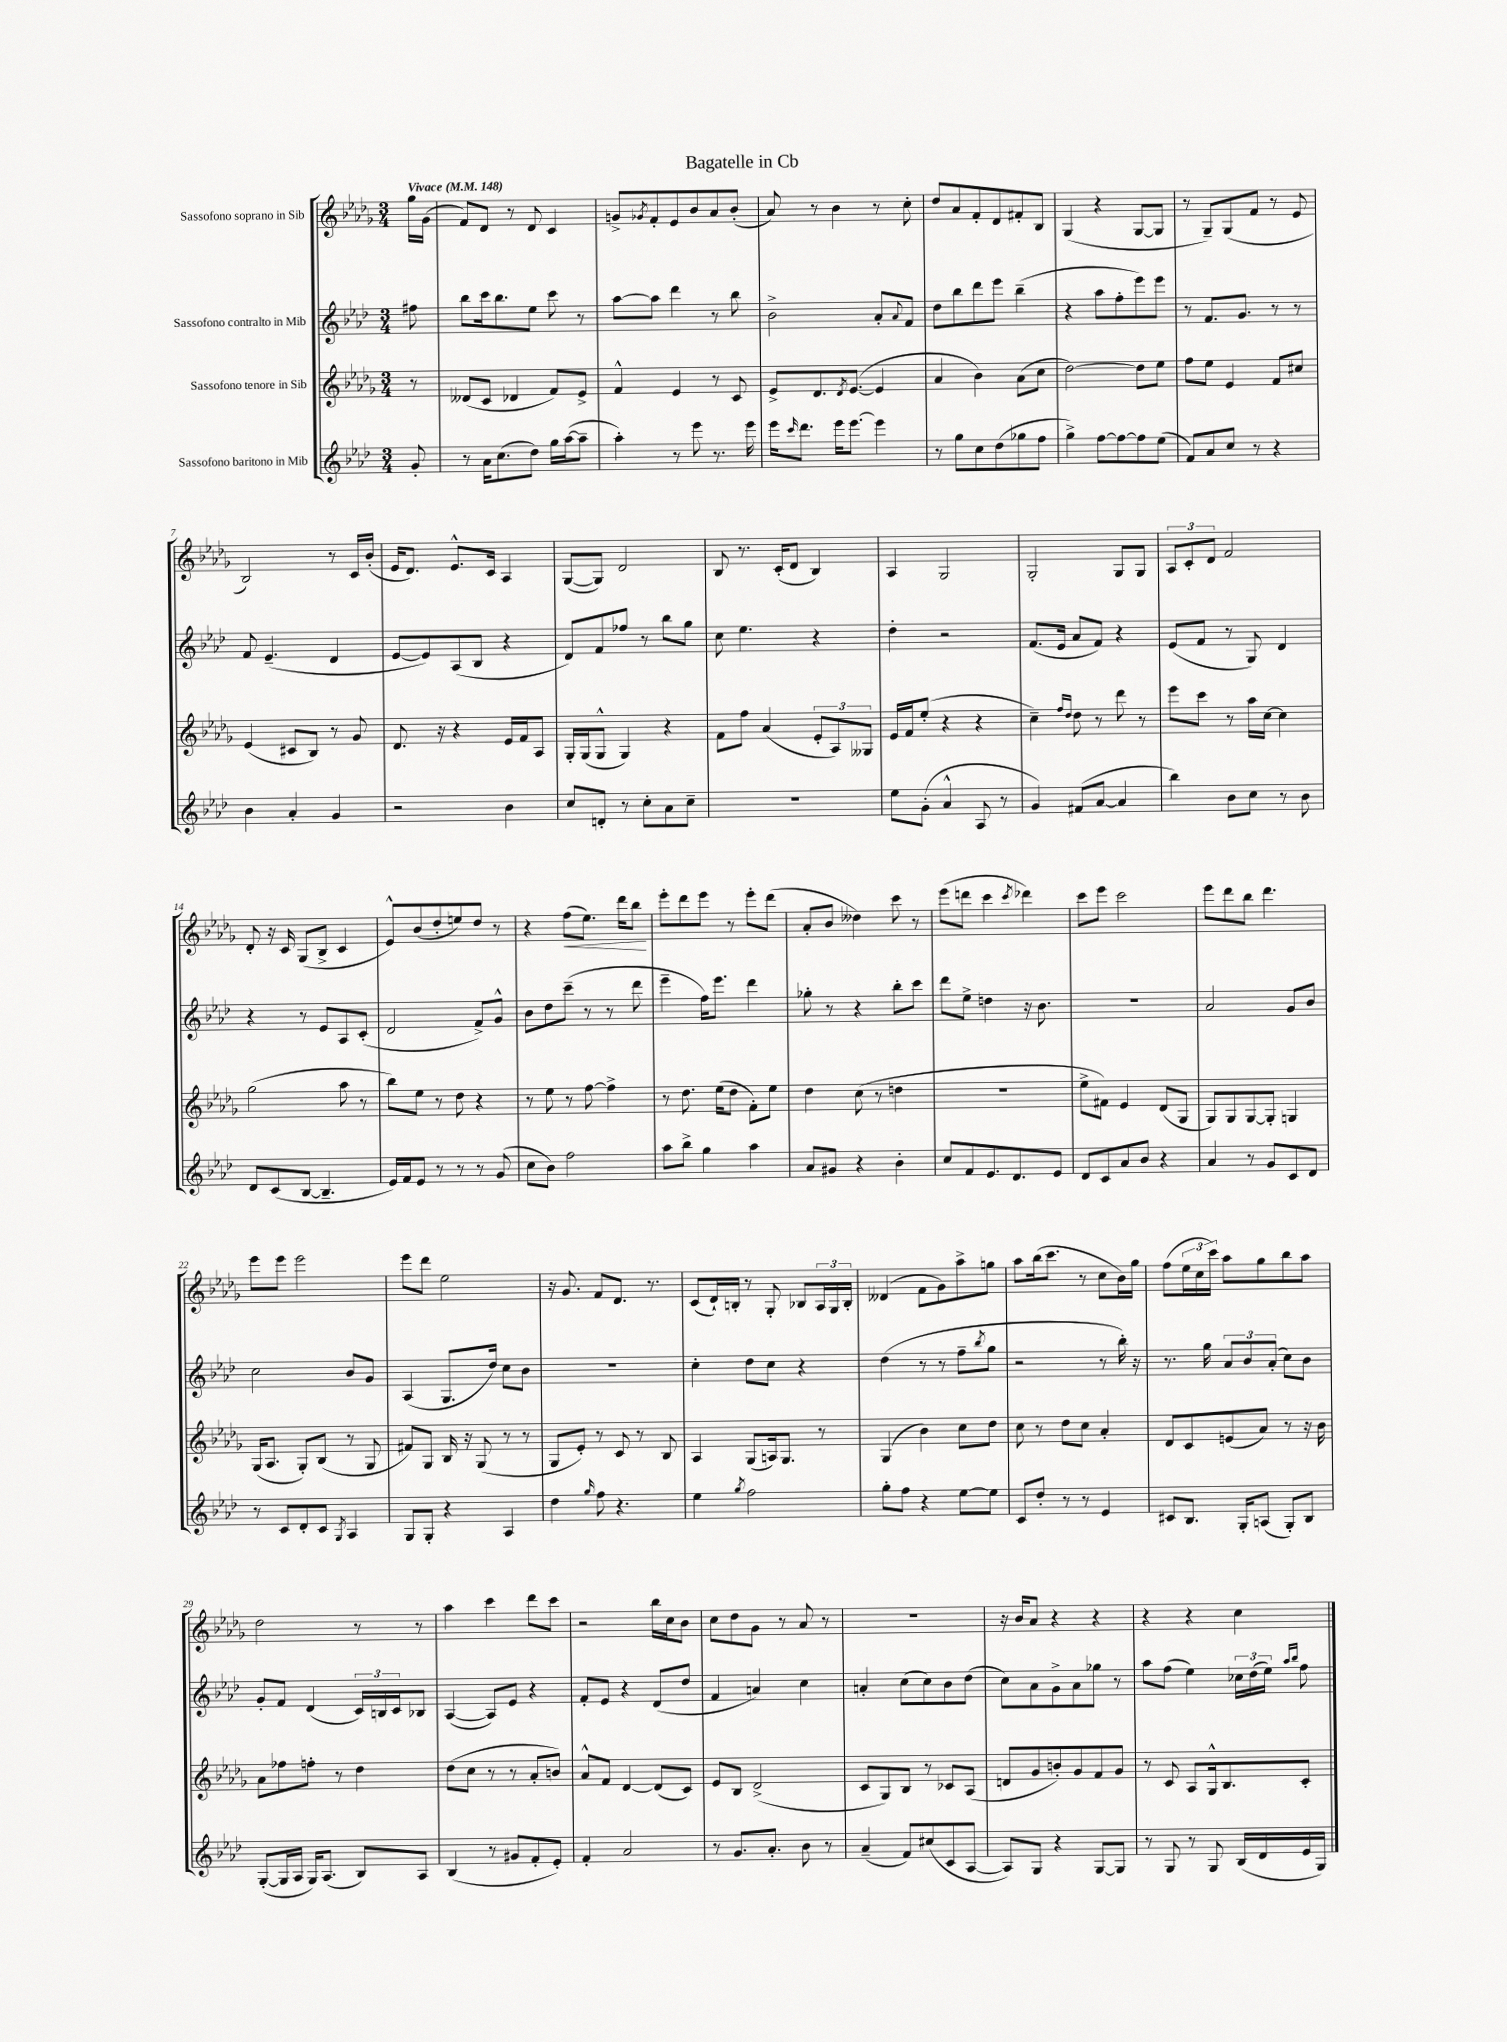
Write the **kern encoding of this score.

**kern	**kern	**kern	**kern	**dynam
*part4	*part3	*part2	*part1	*part1
*staff4	*staff3	*staff2	*staff1	*staff1
*I"Sassofono baritono in Mib	*I"Sassofono tenore in Sib	*I"Sassofono contralto in Mib	*I"Sassofono soprano in Sib	*
*clefG2	*clefG2	*clefG2	*clefG2	*
*k[b-e-a-d-]	*k[b-e-a-d-g-]	*k[b-e-a-d-]	*k[b-e-a-d-g-]	*
*M3/4	*M3/4	*M3/4	*M3/4	*
*MM148	*MM148	*MM148	*MM148	*
=	=	=	=	=
!	!	!	!LO:TX:a:B:t=Vivace	!
8g'/	8r	8ff#X\	16gg-\LL	.
.	.	.	(16g-\JJ	.
=1	=1	=1	=1	=1
8r	(8d--X/L	8bb-\L	8f/L)	.
16a-\KL	8c/J	16ccc\k	8d-/J	.
(8.cc\	.	8.bb-\	.	.
.	4d-X/	.	8r	.
8dd-\J)	.	8ee-\J	8d-/	.
16gg\LL	8f/L)	8ccc\	4c/	.
([16aa-\J	.	.	.	.
8aa-~\J]	8e-^/J	8r	.	.
=2	=2	=2	=2	=2
4aa-'\)	4f^^/	[8aa-\L	8gn^/L	.
.	.	.	8qg-X/	.
.	.	8aa-\J]	8f'/	.
8r	4e-/	4ddd-\	8e-/	.
8eee-\	.	.	8b-/	.
8.r	8r	8r	8a-/	.
.	8c/	8bb-\	(8b-'/J	.
16eee-\	.	.	.	.
=3	=3	=3	=3	=3
16eee-\KL	8e-^/L	2b-^\	8a-/)	.
16qqccc/	.	.	.	.
8.ddd-\J	.	.	.	.
.	8.d-/	.	8r	.
16eee-\KL	.	.	4b-\	.
.	8qd-/	.	.	.
[8.eee-\J	([8.e-/J	.	.	.
4eee-\]	4e-/]	8a-'/L	8r	.
.	.	8qqa-/	.	.
.	.	8f/J	8cc'\	.
=4	=4	=4	=4	=4
8r	4a-/	8dd-\L	8dd-/L	.
8gg\L	.	8bb-\	8a-/	.
8cc\	4b-\)	8ddd-\	8f'/	.
(8dd-\	.	8eee-\J	8d-/	.
8gg-X\	(8a-\L	(4bb-~\	8f#X'/	.
8ff\J	8cc\J	.	8B-/J	.
=5	=5	=5	=5	=5
4gg^\)	[2dd-\)	4r	(4G-/	.
[8ff\L	.	8aa-\L	4r	.
8ff\_	.	8ff'\	.	.
8ff\]	8dd-\L]	8eee-\)	[8G-/L	.
(8ee-\J	8ee-\J	8eee-\J	8G-/J]	.
=6	=6	=6	=6	=6
8f/L)	8ff\L	8r	8r	.
8a-/	8ee-\J	8.f/L	8G-~/L)	.
8cc/J	4e-/	.	(8G-/	.
.	.	8.g/J	.	.
8r	.	.	8f/J	.
4r	8f/L	8r	8r	.
.	8cc#X/J	8r	8e-/	.
!!LO:LB:g=z
=7	=7	=7	=7	=7
4b-\	(4e-/	8f/	2B-/)	.
.	.	(4.e-~/	.	.
4a-'/	8c#X/L	.	.	.
.	8B-/J)	.	.	.
4g/	8r	4d-/	8r	.
.	8g-/	.	16c/LL	.
.	.	.	(16b-'/JJ	.
=8	=8	=8	=8	=8
2r	8.d-/	[8e-/L	16e-/KL	.
.	.	.	8.d-/J)	.
.	.	8e-/])	.	.
.	16r	.	.	.
.	4r	(8A-/	8.e-^^/L	.
.	.	8B-/J	.	.
.	.	.	16c/Jk	.
4b-\	16e-/LL	4r	4A-/	.
.	16f/J	.	.	.
.	8A-/J	.	.	.
=9	=9	=9	=9	=9
8cc/L	16G-'/LL	8d-/L)	([8G-/L	.
.	(16G-/J	.	.	.
8dn'/J	8G-^^/J	8f/	8G-/J])	.
8r	4G-/)	8ff-X/J	2d-/	.
8cc'\L	.	8r	.	.
8a-\	4r	8bb-\L	.	.
8cc~\J	.	8gg\J	.	.
=10	=10	=10	=10	=10
2.r	8f\L	8cc\	8B-/	.
.	8ff\J	4.ee-\	8.r	.
.	(4a-/	.	.	.
.	.	.	(16c'/KL	.
.	.	.	8d-/J	.
.	12e-'/L	4r	4B-/)	.
.	12A-/)	.	.	.
.	12G--X/J	.	.	.
=11	=11	=11	=11	=11
8ee-\L	16e-/LL	4dd-'\	4A-/	.
.	16f/J	.	.	.
(8g'\J	(8ee-'/J	.	.	.
4a-^^/	4r	2r	2G-/	.
8A-/	4r	.	.	.
8r	.	.	.	.
=12	=12	=12	=12	=12
4g/)	4cc~\)	(8.f/L	2G-'/	.
.	.	16e-/Jk	.	.
.	16qqff/LL	.	.	.
.	16qqdd-/JJ	.	.	.
(8f#X/L	8dd-\	8a-/L	.	.
[8a-/J	8r	8f/J)	.	.
4a-/]	8ddd-\	4r	8G-/L	.
.	8r	.	8G-/J	.
=13	=13	=13	=13	=13
4bb-\)	8eee-\L	(8e-/L	12A-/L	.
.	.	.	12c'/	.
.	8ccc\J	8f/J	.	.
.	.	.	12d-/J	.
8b-\L	8r	8r	2f/	.
8cc\J	16aa-\LL	8G/)	.	.
.	[16cc\JJ	.	.	.
8r	4cc\]	4d-/	.	.
8b-\	.	.	.	.
!!LO:LB:g=z
=14	=14	=14	=14	=14
8d-/L	(2gg-\	4r	8d-'/	.
(8c/	.	.	16r	.
.	.	.	16c/	.
[8B-/J	.	8r	(8G-/L	.
4.B-~/]	.	8e-/L	8B-^/J	.
.	8aa-\	8A-/	4c/	.
.	8r	(8c'/J	.	.
=15	=15	=15	=15	=15
16e-/LL)	8bb-\L)	2d-/	8e-^^/L)	.
16f/J	.	.	.	.
8e-/J	8ee-\J	.	(8b-/	.
8r	8r	.	8dd-'/	.
8r	8dd-\	.	8een/)	.
8r	4r	8f^/L)	8dd-/J	.
(8g/	.	8g^^/J	8r	.
=16	=16	=16	=16	=16
8cc\L	8r	8b-\L	4r	.
8b-\J)	8ee-\	8dd-\	.	.
!	!	!	!	!LO:HP:b
2ff\	8r	(8ccc~\J	(8ff\L	<
.	[8ff\	8r	8.ee-\J)	.
.	4ff^\]	8r	.	.
.	.	.	16ddd-\KL	.
.	.	8ddd-\	8bb-\J	.
.	.	.	.	[
=17	=17	=17	=17	=17
8aa-\L	8r	4eee-~\	8eee-'\L	.
8bb-^\J	8.dd-\	.	8ddd-\	.
4gg\	.	16ff\KL)	8eee-\J	.
.	(16ee-\KL	8.eee-\J	.	.
.	8dd-\J	.	8r	.
4aa-\	8f'\L)	4ddd-\	8eee-'\L	.
.	8ee-\J	.	(8ddd-\J	.
=18	=18	=18	=18	=18
8a-/L	4dd-\	8gg-X'\	8a-'/L	.
8g#X/J	.	8r	8b-/J	.
4r	(8cc\	4r	4dd--X\)	.
.	8r	.	.	.
4b-'\	4ddn\	8bb-'\L	8ccc\	.
.	.	8ccc\J	8r	.
=19	=19	=19	=19	=19
8cc/L	2.r	8ddd-\L	(8eee-\L	.
8f/	.	8ee-^\J	8dddn\J	.
8.e-/	.	4ddn\	4ccc\	.
8.d-/	.	.	.	.
.	.	.	8qccc/	.
.	.	16r	4ddd-X\)	.
.	.	8.b-\	.	.
8e-/J	.	.	.	.
=20	=20	=20	=20	=20
8d-/L	8ee-^\L	2.r	8ccc\L	.
8c/	8f#X\J)	.	8eee-\J	.
8a-/	4e-/	.	2ccc\	.
8b-/J	.	.	.	.
4r	(8d-/L	.	.	.
.	8G-/J	.	.	.
=21	=21	=21	=21	=21
4a-/	8G-/L)	2a-/	8eee-\L	.
.	8G-/	.	8ddd-\	.
8r	[8G-/	.	8bb-\J	.
8g/L	8G-'/J]	.	4.ddd-\	.
8c/	4Gn/	8g/L	.	.
8d-/J	.	8b-/J	.	.
!!LO:LB:g=z
=22	=22	=22	=22	=22
8r	(16G-/KL	2cc\	8eee-\L	.
.	8.A-/J	.	.	.
8c/L	.	.	8eee-\J	.
8d-'/	8G-'/L)	.	2eee-\	.
8c/J	(8B-/J	.	.	.
8qG/	.	.	.	.
4A-/	8r	8b-/L	.	.
.	8G-/	8g/J	.	.
=23	=23	=23	=23	=23
8G/L	8f#X/L)	(4A-/	8eee-\L	.
8G'/J	8G-/J	.	8ddd-\J	.
4r	16B-/	8.G/L	2ee-\	.
.	16r	.	.	.
.	(8G-/	.	.	.
.	.	16dd-/Jk)	.	.
4A-/	8r	8cc\L	.	.
.	8r	8b-\J	.	.
=24	=24	=24	=24	=24
4dd-\	8G-/L	2.r	16r	.
.	.	.	8.g-/	.
.	8e-'/J)	.	.	.
16qqgg/	.	.	.	.
8ff\	8r	.	8f/L	.
4.r	8c/	.	8.d-/J	.
.	8r	.	.	.
.	.	.	8.r	.
.	8B-/	.	.	.
=25	=25	=25	=25	=25
4ee-\	4A-/	4cc'\	(8c/L	.
.	.	.	16d-`/L)	.
.	.	.	16Bn'/JJ	.
8qgg/	.	.	.	.
2ff\	(8G-/L	8dd-\L	8r	.
.	16An/k)	8cc\J	8G-'/	.
.	8.G-/J	.	.	.
.	.	4r	8B-X/L	.
.	8r	.	24A-/L	.
.	.	.	24G-/	.
.	.	.	24B-'/JJ	.
=26	=26	=26	=26	=26
8gg'\L	(4G-/	(4dd-\	(4d--X/	.
8ff\J	.	.	.	.
4r	4b-\)	8r	8f\L	.
.	.	8r	8g-\)	.
[8ee-\L	8cc\L	8ff~\L	8aa-^\	.
.	.	8qbb-/	.	.
8ee-\J]	8dd-\J	8gg\J	8ggn\J	.
=27	=27	=27	=27	=27
8c/L	8cc\	2r	8aa-\L	.
8dd-'/J	8r	.	(16bb-\k	.
.	.	.	8.ccc\J	.
8r	8dd-\L	.	.	.
8r	8cc\J	.	8r	.
4e-/	4a-'/	8r	8cc\L	.
.	.	16bb-'\)	16b-\L)	.
.	.	16r	16gg-\JJ	.
=28	=28	=28	=28	=28
8c#X/L	8d-/L	8.r	(8ff\L	.
8.B-/J	8c/	.	24ee-\L	.
.	.	.	24cc\	.
.	.	16gg\	.	.
.	.	.	24ccc\JJ)	.
.	(8en/	12a-/L	8aa-\L	.
16G'/KL	.	.	.	.
.	.	12b-/	.	.
(8An/J	8a-/J)	.	8gg-\	.
.	.	(12a-'/J	.	.
8G'/L)	8r	8cc\L)	8bb-\	.
8B-/J	16r	8b-\J	8aa-\J	.
.	16b-\	.	.	.
!!LO:LB:g=z
=29	=29	=29	=29	=29
([8G'/L	8a-\L	8g'/L	2dd-\	.
16G/L]	8ff-X\	8f/J	.	.
16A-/JJ	.	.	.	.
16G/KL)	8ffn'\J	(4d-/	.	.
(8.A-/J	.	.	.	.
.	8r	.	.	.
8B-/L)	4dd-\	24c/LL)	8r	.
.	.	24Bn/	.	.
.	.	24c/J	.	.
8A-/J	.	8B-X/J	8r	.
=30	=30	=30	=30	=30
(4B-/	(8dd-\L	([4A-/	4aa-\	.
.	8cc\J	.	.	.
8r	8r	8A-/L])	4ccc\	.
8g#X/L	8r	8e-/J	.	.
8f'/	8a-'/L	4r	8ddd-\L	.
8e-'/J)	8bn/J)	.	8ccc\J	.
=31	=31	=31	=31	=31
4f'/	8a-^^/L	8f'/L	2r	.
.	8f/J	8e-/J	.	.
2a-/	[4d-/	4r	.	.
.	(8d-/L]	(8d-/L	16bb-\LL	.
.	.	.	16cc\J	.
.	8c/J)	8dd-/J	8b-\J	.
=32	=32	=32	=32	=32
8r	8e-/L	4f/	8cc\L	.
8.g/L	8B-/J	.	8dd-\	.
.	(2d-^/	4an/)	8g-\J	.
8.a-'/J	.	.	.	.
.	.	.	8r	.
8b-\	.	4cc\	8a-/	.
8r	.	.	8r	.
=33	=33	=33	=33	=33
(4a-~/	8c/L	4an'/	2.r	.
.	8G-/)	.	.	.
8f/L)	8B-/J	(8cc\L	.	.
(8cc#X/	8r	8cc\)	.	.
8c/	8c-X/L	8b-\	.	.
[8A-/J	(8A-/J	(8dd-\J	.	.
=34	=34	=34	=34	=34
8A-/L])	8dn/L	8cc\L)	16r	.
.	.	.	16b-/KL	.
8G/J	8g-/	8a-\	8a-/J	.
4r	8bn'/)	8g^\	4r	.
.	8g-/	8a-\	.	.
[8G/L	8f/	8gg-X\J	4r	.
8G/J]	8g-/J	8r	.	.
=35	=35	=35	=35	=35
8r	8r	8aa-\L	4r	.
8G/	8c/	(8ff\J	.	.
8r	8A-/L	4ee-\)	4r	.
8G/	16G-^^/k	.	.	.
.	8.B-/	.	.	.
(16B-/LL	.	24cc-X\LL	4cc\	.
.	.	(24dd-\	.	.
16d-/	.	.	.	.
.	.	24ee-\JJ)	.	.
.	.	16qqaa-/LL	.	.
.	.	16qqbb-/JJ	.	.
16e-/	8c'/J	8ff\	.	.
16G/JJ)	.	.	.	.
==	==	==	==	==
*-	*-	*-	*-	*-
